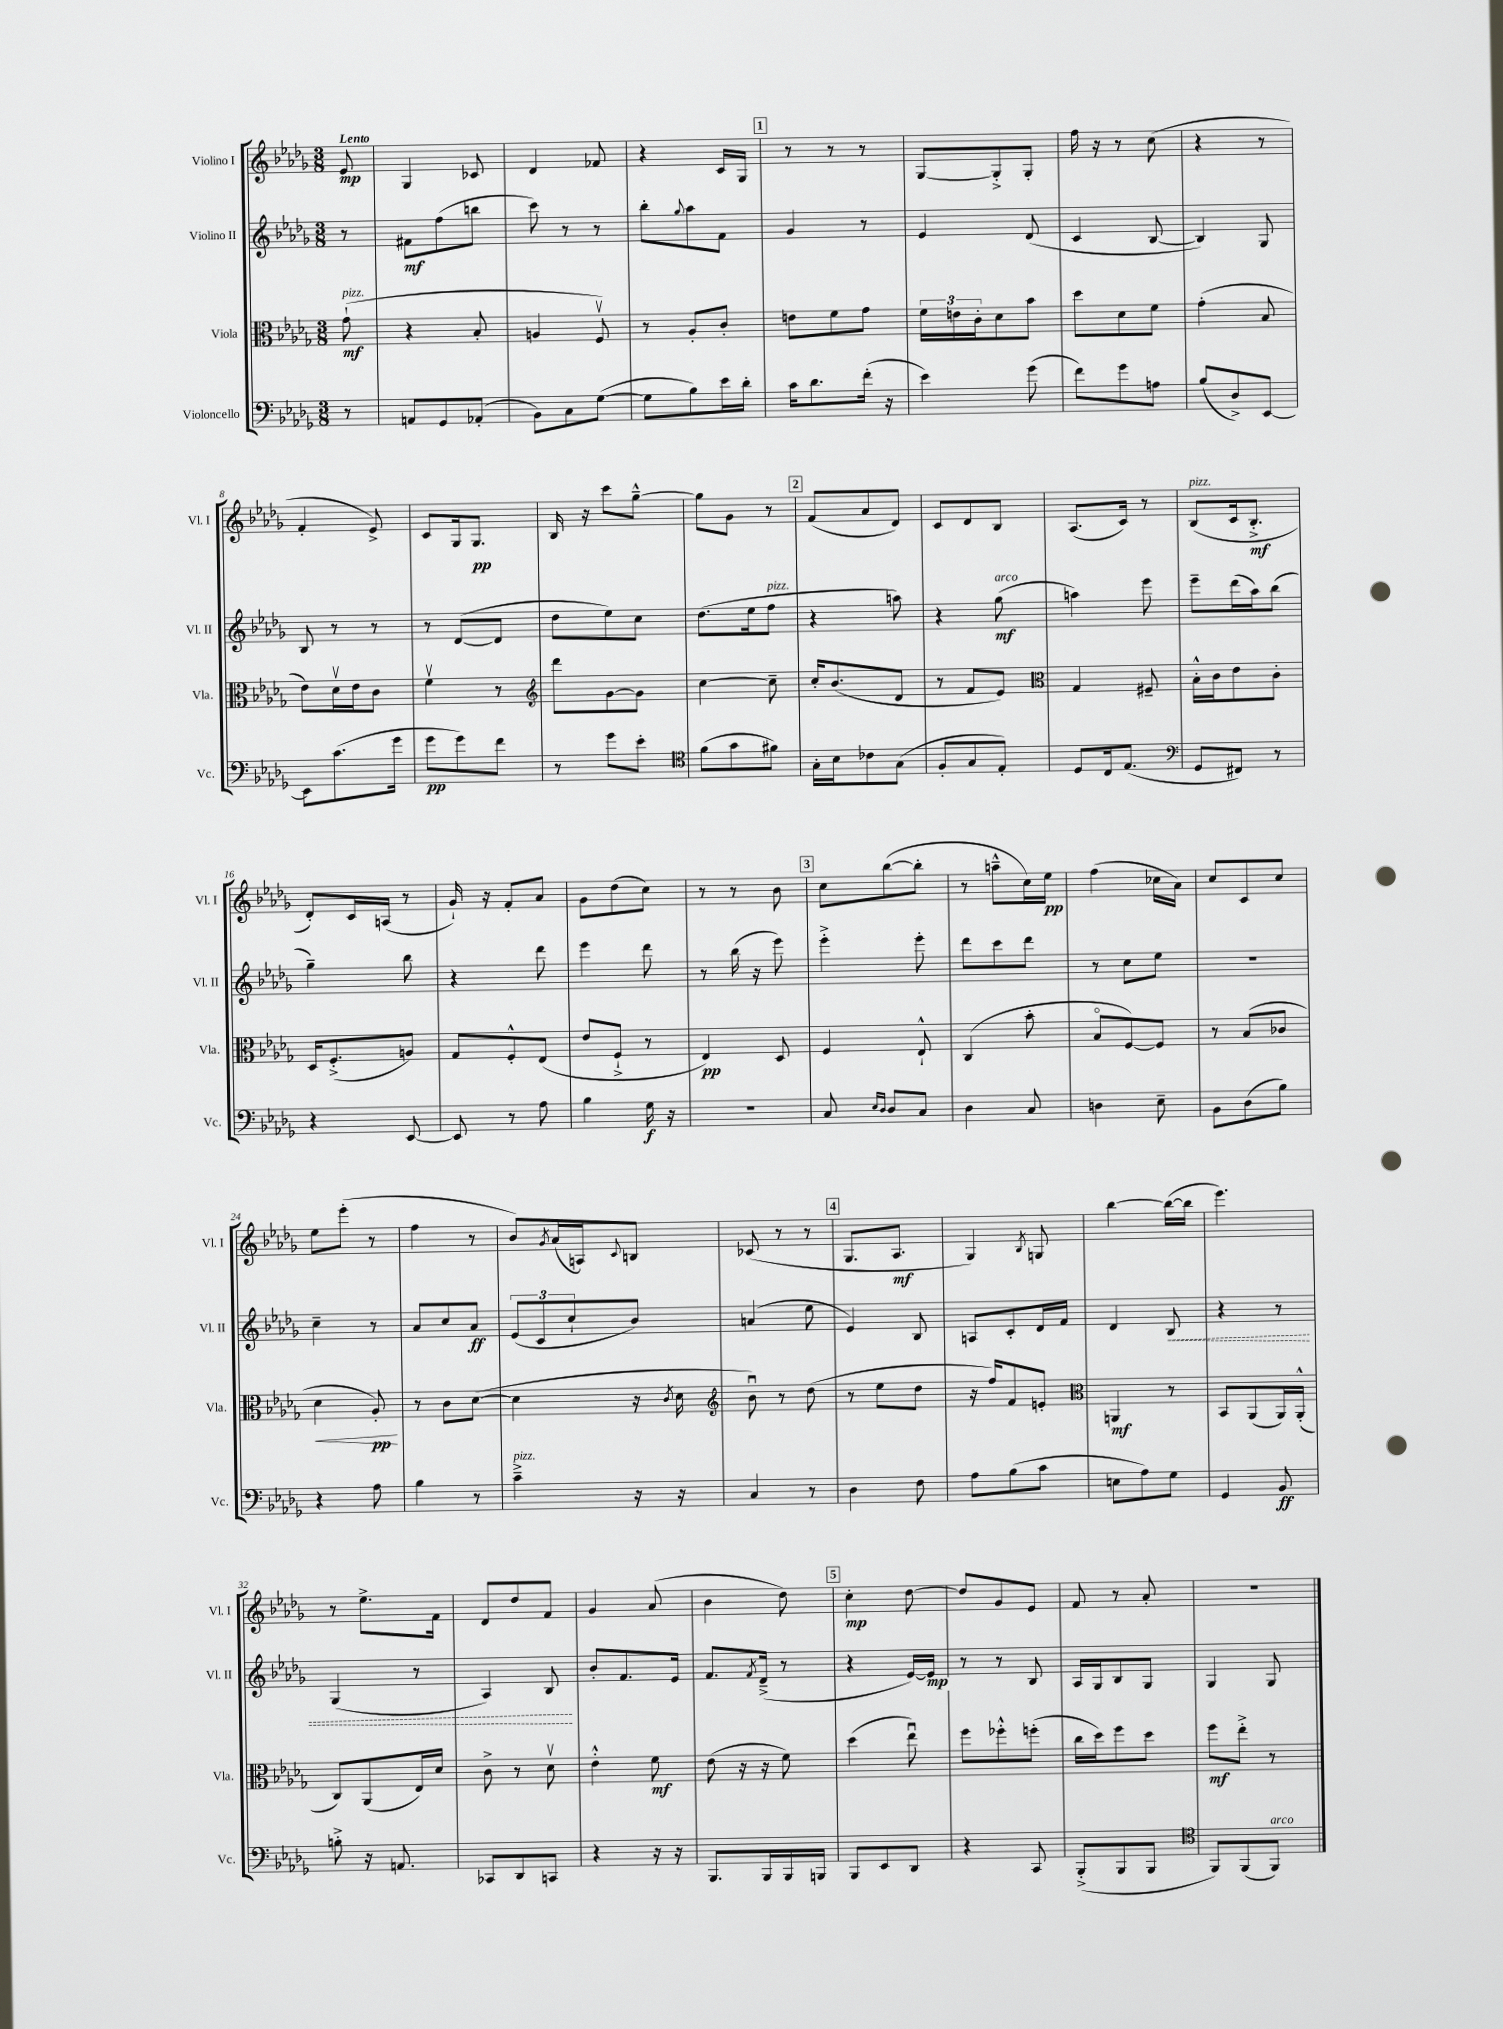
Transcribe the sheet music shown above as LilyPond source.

<<
\new StaffGroup <<
\new Staff = "s0" \with { instrumentName = "Violino I" shortInstrumentName = "Vl. I" } {
    \clef treble \key des \major \numericTimeSignature \time 3/8 \partial 8 \tempo "Lento"
    ees'8\mp |
    ges4 ces'8 |
    des'4 fes'8 |
    r4 c'16 ges16 |
    \mark \markup { \box "1" } r8 r8 r8 |
    ges8~ ges8-.-> ges8-. |
    f''16 r16 r8 c''8( |
    r4 r8 |
    f'4-. ees'8->) |
    c'8 ges16 ges8.\pp |
    bes16 r16 c'''8 ges''8~---^ |
    ges''8 ges'8 r8 |
    \mark \markup { \box "2" } f'8( aes'8 des'8) |
    c'8 des'8 bes8 |
    aes8.( c'16) r8 |
    bes8^\markup { \italic "pizz." }( c'16 bes8.-.->\mf |
    des'8-.) c'16 a16( r8 |
    ges'16-!) r16 f'8-. aes'8 |
    ges'8 des''8( c''8) |
    r8 r8 bes'8 |
    \mark \markup { \box "3" } c''8 bes''8~( bes''8-. |
    r8 a''8---^ c''16) ees''16\pp |
    f''4( ces''16 aes'16) |
    c''8 c'8 c''8 |
    ees''8 ees'''8-.( r8 |
    f''4 r8 |
    bes'8) \acciaccatura { ges'8 } aes'16( a16) \appoggiatura { c'8 } b8 |
    ces'8( r8 r8 |
    \mark \markup { \box "4" } ges8. aes8.\mf |
    ges4) \acciaccatura { bes8 } g8 |
    bes''4~ bes''16~( bes''16 |
    ees'''4.) |
    r8 ees''8.-> f'16 |
    des'8 des''8 f'8 |
    ges'4 aes'8( |
    bes'4 des''8) |
    \mark \markup { \box "5" } c''4-.\mp des''8~ |
    des''8 ges'8 ees'8 |
    f'8 r8 aes'8-. |
    R4. \bar "|." |
}
\new Staff = "s1" \with { instrumentName = "Violino II" shortInstrumentName = "Vl. II" } {
    \clef treble \key des \major \numericTimeSignature \time 3/8 \partial 8
    r8 |
    fis'8\mf f''8( b''8 |
    c'''8) r8 r8 |
    bes''8-. \appoggiatura { ges''8 } aes''8 f'8 |
    \mark \markup { \box "1" } ges'4 r8 |
    ees'4 des'8( |
    c'4 bes8~ |
    bes4) ges8 |
    bes8 r8 r8 |
    r8 des'8~( des'8 |
    des''8 ees''8) c''8 |
    des''8.( ees''16 f''8^\markup { \italic "pizz." } |
    \mark \markup { \box "2" } r4 a''8) |
    r4 ges''8\mf^\markup { \italic "arco" }( |
    a''4) ees'''8 |
    ees'''8-- des'''16( aes''16) bes''8( |
    ges''4--) bes''8 |
    r4 des'''8 |
    ees'''4 des'''8 |
    r8 bes''16( r16 ees'''8) |
    \mark \markup { \box "3" } ees'''4-.-> ees'''8-. |
    des'''8 c'''8 des'''8 |
    r8 c''8 ees''8 |
    R4. |
    c''4-- r8 |
    aes'8 c''8 aes'8\ff |
    \tuplet 3/2 { ees'8( c'8 c''8-! } bes'8) |
    a'4( ees''8 |
    \mark \markup { \box "4" } ees'4) bes8 |
    a8 c'8-. des'16 f'16 |
    des'4 \once \override Hairpin.style = #'dashed-line bes8\< |
    r4 r8 |
    ges4( r8 |
    aes4) bes8\! |
    bes'8-. f'8. ees'16 |
    f'8. \acciaccatura { f'8 } des'16--->( r8 |
    \mark \markup { \box "5" } r4 ees'16~) ees'16\mp |
    r8 r8 bes8 |
    aes16 ges16 bes8 ges8 |
    ges4 ges8 \bar "|." |
}
\new Staff = "s2" \with { instrumentName = "Viola" shortInstrumentName = "Vla." } {
    \clef alto \key des \major \numericTimeSignature \time 3/8 \partial 8
    ges'8-!\mf^\markup { \italic "pizz." }( |
    r4 bes8-. |
    a4 f8\upbow) |
    r8 aes8-. c'8-. |
    \mark \markup { \box "1" } e'8 f'8 ges'8 |
    \tuplet 3/2 { f'16 e'16 c'16-. } des'8 bes'8 |
    des''8 des'8 f'8 |
    ges'4-.( bes8 |
    ees'8) des'16\upbow ees'16 c'8 |
    f'4\upbow r8 |
    \clef treble des'''8 ges'8~ ges'8 |
    c''4~ c''8-- |
    \mark \markup { \box "2" } c''16-. bes'8.( des'8 |
    r8 f'8 ees'8) |
    \clef alto ges4 fis8-- |
    bes16-.-^ c'16 ees'8 c'8-. |
    des16 f8.-.->( a8) |
    ges8 f8-.-^ ees8( |
    ees'8 f8-!-> r8 |
    ees4\pp) des8 |
    \mark \markup { \box "3" } f4 ees8-!-^ |
    c4( bes'8-. |
    bes8\flageolet f8~) f8 |
    r8 bes8( ces'8 |
    des'4\< aes8-.\pp\!) |
    r8 c'8 des'8~( |
    des'4 r16 \acciaccatura { c'8 } des'16 |
    \clef treble bes'8\downbow) r8 des''8( |
    \mark \markup { \box "4" } r8 ees''8 des''8 |
    r16 f''16) f'8 e'8-. |
    \clef alto a,4\mf r8 |
    bes,8 aes,8( aes,16) aes,16-.-^( |
    c8) aes,8( ees16) des'16 |
    c'8-> r8 des'8\upbow |
    ees'4-.-^ f'8\mf |
    ees'8( r16 r16 f'8) |
    \mark \markup { \box "5" } des''4( ees''8\downbow) |
    f''8 fes''8-.-^ f''8-.( |
    c''16 des''16) f''8 des''8 |
    f''8\mf ees''8-.-> r8 \bar "|." |
}
\new Staff = "s3" \with { instrumentName = "Violoncello" shortInstrumentName = "Vc." } {
    \clef bass \key des \major \numericTimeSignature \time 3/8 \partial 8
    r8 |
    a,8 ges,8 aes,8-.( |
    bes,8) c8 ges8~( |
    ges8 bes8) ees'16 des'16-. |
    \mark \markup { \box "1" } c'16 des'8. f'16-.( r16 |
    ees'4) ges'8( |
    f'8) ges'8 a8 |
    bes8( des8->) ees,8~ |
    ees,8 c'8.( ges'16 |
    ges'8\pp ges'8) f'8 |
    r8 ges'8 ees'8-. |
    \clef tenor f'8( ges'8 fis'8) |
    \mark \markup { \box "2" } ges16-. bes16 ces'8 ges8( |
    f8-. ges8 ees8-.) |
    des8 c16 ees8.( |
    \clef bass ges,8 fis,8) r8 |
    r4 ees,8~ |
    ees,8 r8 aes8 |
    bes4 ges16\f r16 |
    R4. |
    \mark \markup { \box "3" } c8 \grace { ees16 des16 } des8 c8 |
    des4 c8 |
    d4 ees8-- |
    bes,8 des8( bes8) |
    r4 aes8 |
    bes4 r8 |
    c'4--->^\markup { \italic "pizz." } r16 r16 |
    c4 r8 |
    \mark \markup { \box "4" } des4 f8 |
    aes8 bes8( c'8 |
    e8 aes8) ges8 |
    ges,4 bes,8\ff |
    b8-.-> r16 a,8. |
    ces,8 des,8 c,8 |
    r4 r16 r16 |
    bes,,8. bes,,16 bes,,16 b,,16 |
    \mark \markup { \box "5" } bes,,8 ees,8 des,8 |
    r4 c,8 |
    bes,,8-.->( bes,,8 bes,,8 |
    \clef tenor f,8) f,8( f,8^\markup { \italic "arco" }) \bar "|." |
}
>>
>>
